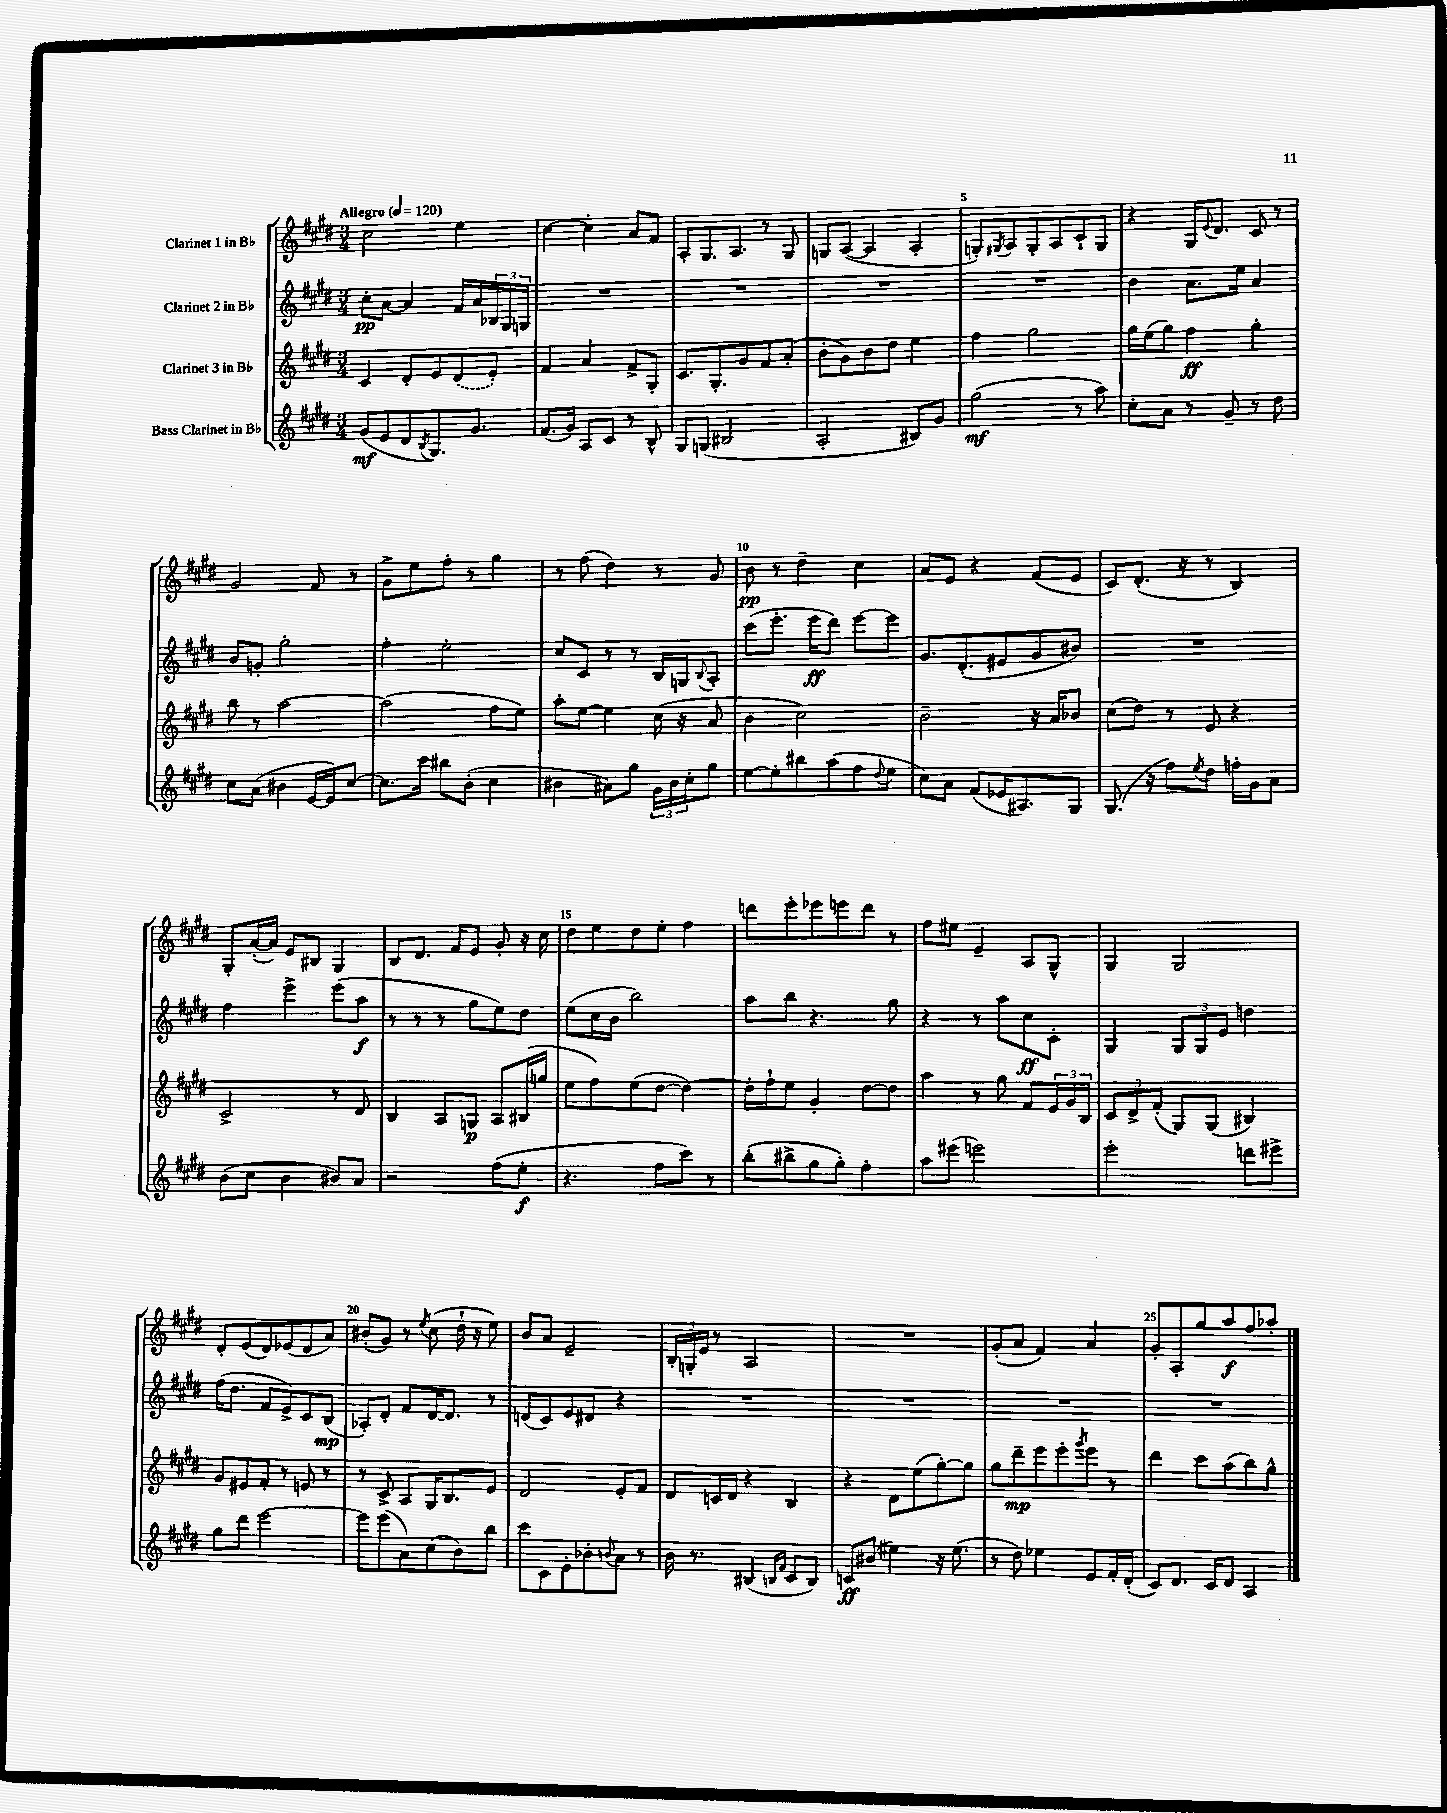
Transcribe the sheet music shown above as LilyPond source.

<<
\new StaffGroup <<
\new Staff = "s0" \with { instrumentName = "Clarinet 1 in Bb" } {
    \clef treble \key e \major \numericTimeSignature \time 3/4 \tempo "Allegro" 4 = 120
    cis''2 e''4 |
    cis''4~ cis''4-. a'8 fis'8 |
    a8-. gis8. a8. r8 gis8 |
    g8 a8~( a4 a4-. |
    g8-.) \acciaccatura { gis8 } a8 gis8-. a8 cis'8-! gis8 |
    r4 gis16 \appoggiatura { e'8 } dis'8. cis'8 r8 |
    gis'2 fis'8 r8 |
    gis'8-> e''8 fis''8-. r8 gis''4 |
    r8 fis''8( dis''4) r8 gis'8 |
    b'8\pp r8 dis''4-- cis''4 |
    a'8 e'8 r4 fis'8( e'8 |
    cis'8) dis'8.-.( r16 r8 b4) |
    gis8-. a'16~-.( a'16) e'8 bis8 gis4 |
    b8 dis'8. fis'16 e'8 gis'8-. r16 cis''16 |
    dis''8 e''8 dis''8 e''8-. fis''4 |
    d'''8 e'''8-. ees'''8 e'''8 d'''8 r8 |
    fis''8 eis''8 e'4-- a8 gis8-^ |
    gis4 gis2 |
    dis'8-. e'8( dis'8) ees'8( dis'8 a'8) |
    bis'8-.( gis'8) r8 \acciaccatura { e''8 } cis''8( dis''16-! r16 e''8) |
    b'8 a'8 e'2-- |
    \tuplet 3/2 { b16-. g16-. e'16 } r8 a2 |
    R2. |
    gis'8-.( a'8 fis'4) a'4 |
    gis'8-. a8-. gis''8 a''8\f fis''8 aes''8-. \bar "|." |
}
\new Staff = "s1" \with { instrumentName = "Clarinet 2 in Bb" } {
    \clef treble \key e \major \numericTimeSignature \time 3/4
    cis''8-.\pp a'8~ a'4 fis'16 a'16 \tuplet 3/2 { bes16 gis16 g16 } |
    R2. |
    R2. |
    R2. |
    R2. |
    b'4 a'8. e''16 a'4 |
    b'8 g'8-. gis''2-. |
    fis''4-. e''2-. |
    cis''8 cis'8 r8 r8 b16 g16 \appoggiatura { b8 } a8-. |
    cis'''8( e'''8.-. e'''16\ff dis'''8) e'''8~ e'''8 |
    gis'8. dis'8.-.( eis'8 gis'8 bis'8) |
    R2. |
    fis''4 e'''4-> e'''8( a''8\f |
    r8 r8 r8 gis''8 e''8) dis''8 |
    e''8( cis''16 b'16 b''2) |
    a''8 b''8 r4. gis''8 |
    r4 r8 a''8 cis''8\ff cis'8-. |
    gis4 \tuplet 3/2 { gis8 gis8 e'8 } d''4 |
    fis''16( dis''8. fis'8 e'8->) cis'8 b8\mp( |
    aes8-.) dis'8-. fis'8 dis'16~ dis'8. r8 |
    d'8( cis'8) e'8 dis'8 r4 |
    R2. |
    R2. |
    R2. |
    R2. \bar "|." |
}
\new Staff = "s2" \with { instrumentName = "Clarinet 3 in Bb" } {
    \clef treble \key e \major \numericTimeSignature \time 3/4
    cis'4 dis'8-. e'8 \once \slurDashed dis'8( e'8-.) |
    fis'4 a'4 fis'8-> gis8-. |
    cis'8. gis8.-. gis'8 fis'8 a'8-.( |
    b'8-. gis'8) b'8 dis''8 e''4 |
    fis''4 gis''2 |
    gis''16 e''16( gis''8) fis''4\ff gis''4-. |
    b''8 r8 a''2~ |
    a''2( fis''8 e''8) |
    a''8-. e''8~ e''4 cis''16( r16 a'8 |
    b'4 cis''2) |
    b'2-- r16 a'16 bes'8 |
    cis''8( dis''8) r8 e'8 r4 |
    cis'2-> r8 dis'8 |
    b4 a8 g8\p a8 bis16( g''16 |
    e''8 fis''8) e''8( dis''8~ dis''4~) |
    dis''16-. fis''16-! e''8 gis'4-. dis''8~ dis''8 |
    a''4 r8 gis''8 fis'8 \tuplet 3/2 { e'16 gis'16 b16 } |
    \tuplet 3/2 { cis'8 dis'8-> fis'8-.( } gis8) gis8( bis4) |
    gis'8 eis'8 fis'8-. r8 e'8 r8 |
    r8 cis'8-> a8 gis16 b8. e'8 |
    dis'2 e'8-. fis'8 |
    dis'8 c'16 dis'16 r4 b4 |
    r4 dis'8 e''8( gis''8~-.) gis''8 |
    gis''8 dis'''8--\mp e'''8 e'''8-. \acciaccatura { gis'''8 } e'''8 r8 |
    dis'''4 cis'''8 a''8( b''8) gis''8-^ \bar "|." |
}
\new Staff = "s3" \with { instrumentName = "Bass Clarinet in Bb" } {
    \clef treble \key e \major \numericTimeSignature \time 3/4
    gis'8\mf( e'8 dis'8 \acciaccatura { b8 } gis8.) gis'8. |
    fis'8.( gis'16) a8 cis'8 r8 b8-^ |
    gis8 g8( bis2 |
    a2-. bis8) gis'8 |
    gis''2\mf( r8 a''8) |
    cis''8-. a'8 r8 gis'8-- r8 dis''8 |
    cis''8 a'8( bis'4 e'16~ e'16) cis''8~ |
    cis''8. cis'''16 bis''8 b'8-.( cis''4 |
    bis'4 ais'8) gis''8 \tuplet 3/2 { gis'16 bis'16 cis''16-. } gis''8 |
    e''8~ e''8-. bis''8 a''8( fis''8 \appoggiatura { dis''8 } e''8 |
    cis''8) a'8 fis'8( ees'16 ais8.) gis8 |
    gis8.( r16 fis''8) \acciaccatura { e''8 } dis''8 f''16-. gis'16 a'8 |
    b'8( cis''8 b'4 bis'8) a'8 |
    r2 fis''8( e''8-.\f |
    r4. fis''8 cis'''8) r8 |
    b''8-.( bis''8-> gis''8 gis''8-.) fis''4-. |
    a''8 eis'''8( e'''2) |
    e'''2-. d'''8 eis'''8-> |
    gis''8 dis'''8 e'''2~ |
    e'''8 e'''8( a'8) cis''8( b'8) b''8 |
    cis'''8 cis'8 e'8-. bes'8-. \appoggiatura { b'8 } a'8 r8 |
    b'16 r8. bis4( \grace { b16 fis'16 } cis'8 b8) |
    c'8\ff bis'8( eis''4) r16 eis''8.( |
    r8 dis''8) ees''4 e'8 fis'16-. dis'16-.( |
    cis'8) dis'8. cis'16 dis'8 a4 \bar "|." |
}
>>
>>
\layout { \context { \Score \override BarNumber.break-visibility = ##(#f #t #t) barNumberVisibility = #(every-nth-bar-number-visible 5) } }
